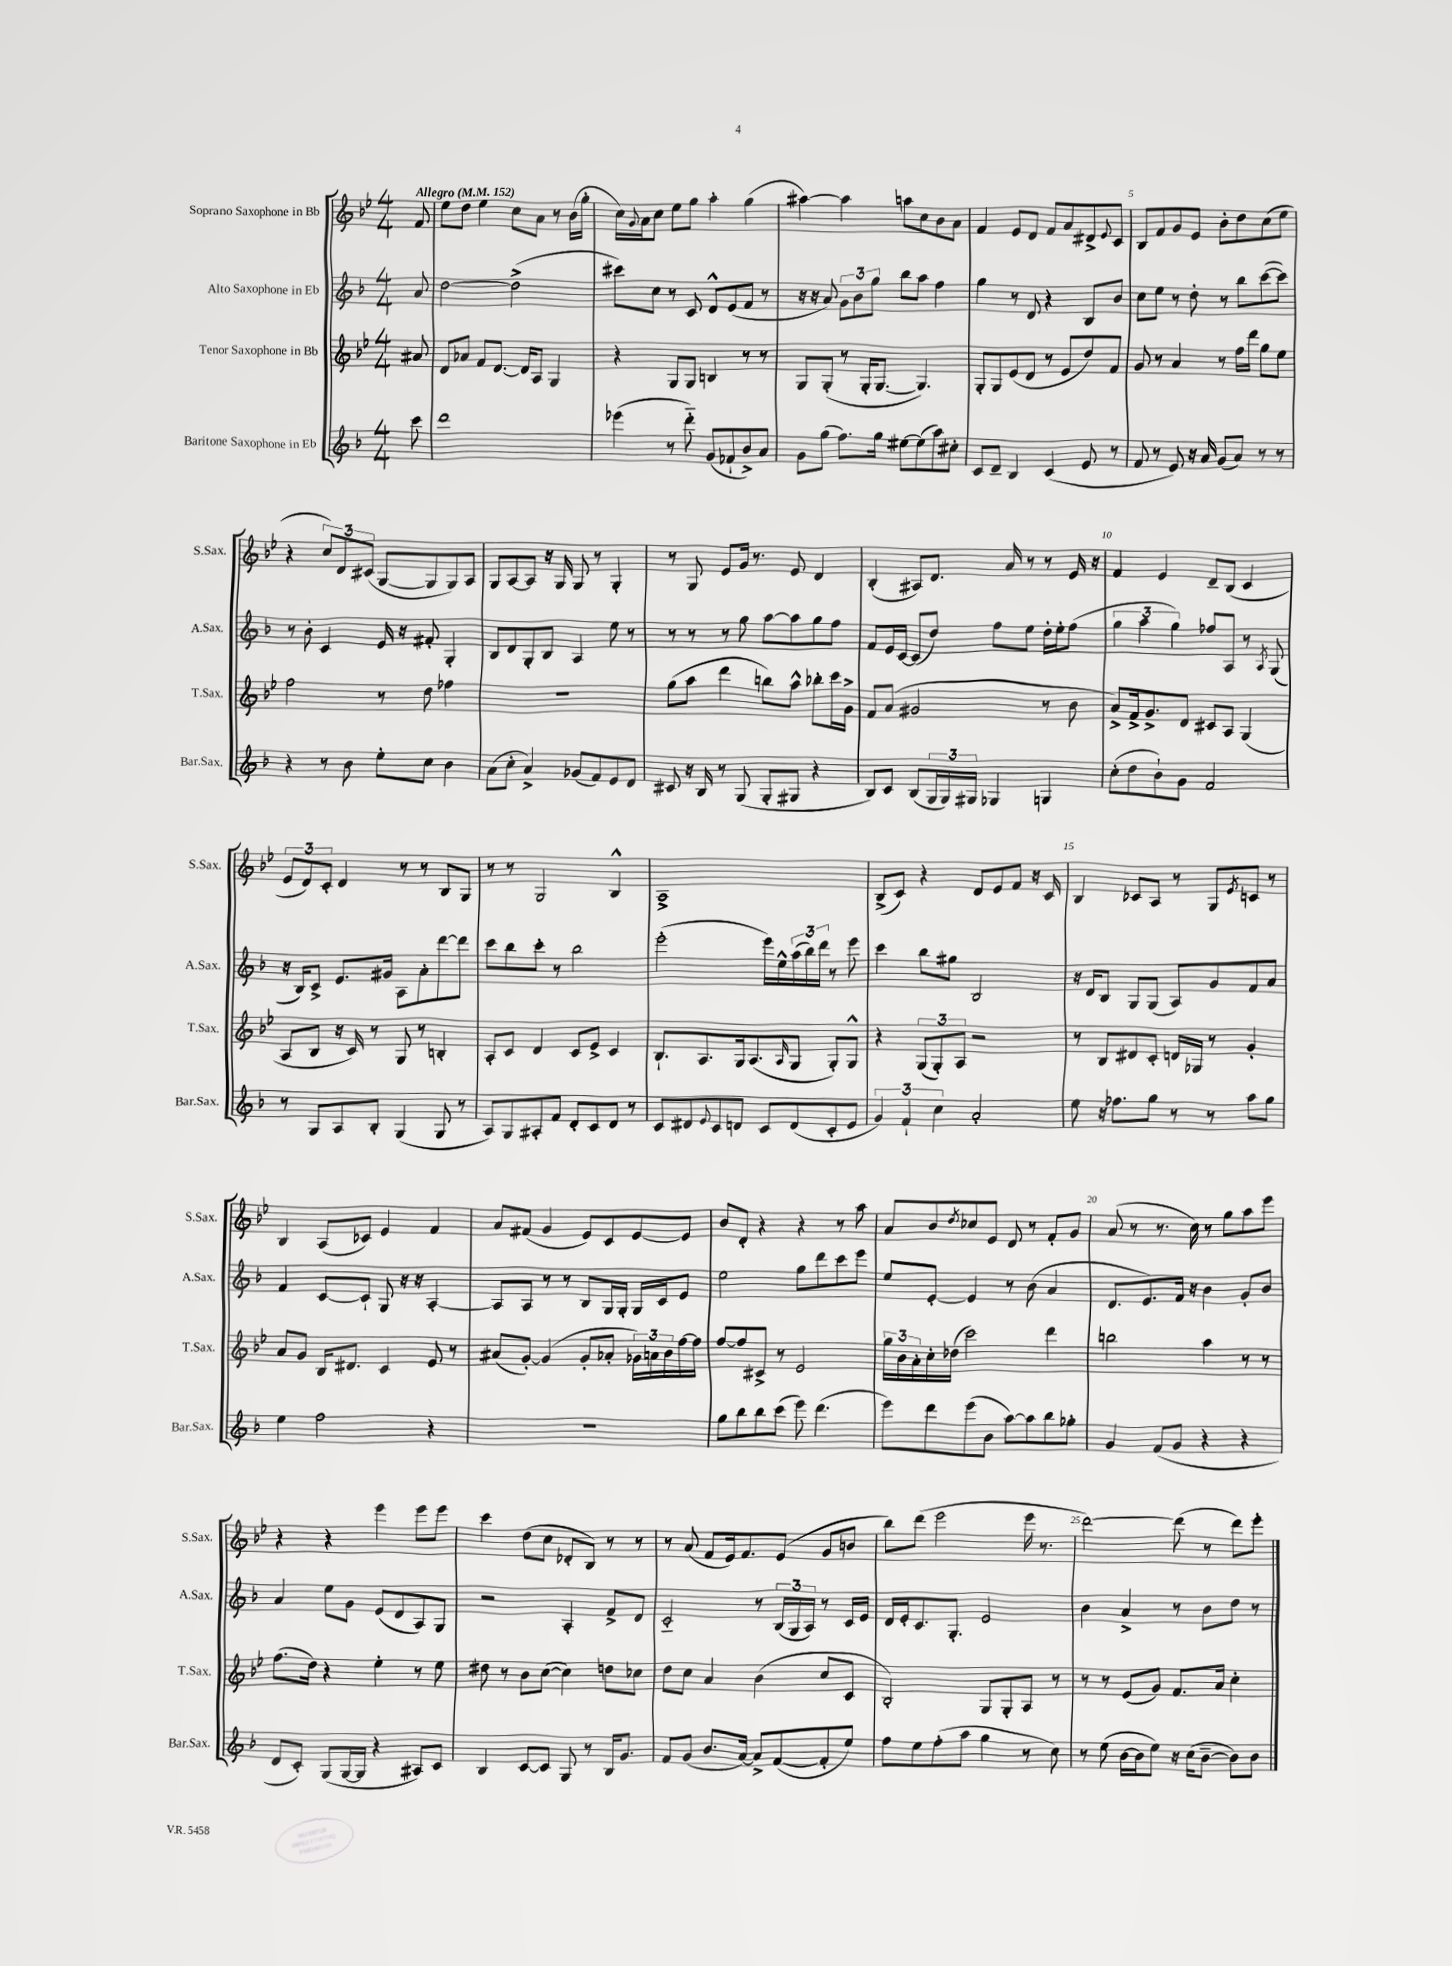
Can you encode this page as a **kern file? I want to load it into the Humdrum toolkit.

**kern	**kern	**kern	**kern
*staff4	*staff3	*staff2	*staff1
*clefG2	*clefG2	*clefG2	*clefG2
*k[b-]	*k[b-e-]	*k[b-]	*k[b-e-]
*M4/4	*M4/4	*M4/4	*M4/4
*MM152	*MM152	*MM152	*MM152
8ccc	8a#	8a	8f
=	=	=	=
1ddd	8d	[2dd	8ee-
.	8a-	.	8dd
.	8f	.	4ee-
.	[8.d	.	.
.	.	(2dd^]	8cc
.	16d]	.	.
.	8A	.	8a
.	4G	.	8r
.	.	.	(16b-
.	.	.	16gg'
=	=	=	=
(4eee-	4r	8ccc#)	16cc)
.	.	.	8qqg
.	.	.	16a
.	.	8cc	8cc
8r	8G	8r	8ee-
8ddd'~)	8G	8c	8gg
(8g	4B	8d^^	4aa'
8f-`	.	(8e	.
8b-^)	8r	8f	(4gg
8a	8r	8r	.
=	=	=	=
8g	8G	16r	[4aa#)
.	.	16r	.
(8gg	(8G'	8a)	.
8.ff)	8r	12g	4aa#]
.	.	12b-	.
.	16G'	.	.
.	.	12gg	.
16gg	[8.G	.	.
[8ee#	.	8bb-	8aa
(8ee#]	4.G])	8aa	8cc
8aa)	.	4ff	8b-
8cc#'	.	.	8a
=	=	=	=
8c	8G'	4gg	4f
8d~	8G	.	.
4B-	(8e-	8r	8e-
.	8d	8d	8d
(4c	8r	4r	8f
.	8e-	.	8a
8e	8dd)	8B-	8d#^
.	.	.	8qqe-
8r	8f	8b-	8c
=	=	=	=
8f	8g	8cc	8B-
8r	8r	8ee	8f
8e)	4a	8r	8g
16r	.	8dd'	8e-
16a	.	.	.
(8g	8r	8r	8b-'
8a)	16ff	8bb-	8dd
.	16ddd	.	.
8r	8gg	([8ccc	(8cc
8r	8ee-	8ccc])	8ee-
=	=	=	=
4r	2ff	8r	4r
.	.	8b-'	.
8r	.	4c	12cc)
.	.	.	12d
8b-	.	.	.
.	.	.	(12c#
8ee'	8r	16e	[8G
.	.	16r	.
8cc	8dd	8f#'	8G]
4b-	4ff-	4G'	8G)
.	.	.	8A
=	=	=	=
(8a	1r	8B-	8G
8cc'	.	8d	[8A
4a^)	.	8G'	8A]
.	.	8B-	16r
.	.	.	16G
(8g-	.	4A	8G
8f)	.	.	8r
8e	.	8ee	4G'
8d	.	8r	.
=	=	=	=
8c#	(8gg	8r	8r
16r	8aa	8r	8G
16B-	.	.	.
8r	4ddd	8r	8e-
(8G	.	8gg	16g
.	.	.	8.r
8G'	8bb)	[8aa	.
8G#	8aa^^	8aa]	8e-
4r	8bb-'	8gg	4d
.	16ccc	8ff	.
.	16g^	.	.
=	=	=	=
8B-)	8f	8f	(4B-'
8c	(8a	16e	.
.	.	[16c	.
(8B-	2g#	(8c]	8A#)
24G	.	8dd)	8.d
24G)	.	.	.
24G#	.	.	.
4G-	.	8ff	.
.	.	.	16a
.	.	8ee	8r
4G	8r	16dd'	8r
.	.	16ee'	.
.	8b-	(8ff	16e-
.	.	.	16r
=	=	=	=
(8cc'	8a^)	6gg	4f
8dd	16f^	.	.
.	.	6aa	.
.	8.g^	.	.
8b-`)	.	.	4e-
.	.	6gg)	.
8g	8d	.	.
2f	8c#	8ff-	8d~
.	8A	8A	(8B-
.	(4G	8r	4c
.	.	8qA	.
.	.	(8G	.
=	=	=	=
8r	8A	16r	12e-
.	.	16B-)	.
.	.	.	12d)
8G	8B-	8c^	.
.	.	.	12c'
8A	16r	8.e	4d
.	16c)	.	.
8B-'	8r	.	.
.	.	16g#	.
(4G	8G	8A	8r
.	8r	8a'	8r
8G	4B'	[8ddd	8B-
8r	.	8ddd]	8G
=	=	=	=
8A)	8A'	8ccc	8r
8G	8c	8bb-	8r
8A#'	4d	8ccc'	2G
8f	.	8r	.
8d'	8c	2bb-	.
8c	8e-^	.	.
8d	4c	.	4B-^^
8r	.	.	.
=	=	=	=
8c	8.B-`	(2eee'	1A^
8d#	.	.	.
.	8.A	.	.
8qqe	.	.	.
8c	.	.	.
8d	16G	.	.
.	(8.A	.	.
8c	.	16eee)	.
.	.	16ee^^	.
.	16qqA	.	.
(8d	8G	(24aa	.
.	.	24bb-)	.
.	.	24ddd	.
8c'	8G')	8r	.
8e	8G^^	8eee	.
=	=	=	=
6g)	4r	4ccc	(8B-^
.	.	.	8c)
6f`	.	.	.
.	(12G	8bb-	4r
6cc	12G')	.	.
.	.	8gg#	.
.	12A	.	.
2a'	2r	2B-	8d
.	.	.	8e-
.	.	.	8f
.	.	.	16r
.	.	.	16c
=	=	=	=
8ee	8r	16r	4B-
.	.	16d	.
16r	8B-	8B-	.
8.ff-	.	.	.
.	8d#	8G	8c-
8gg	8c'	(8G	8A
8r	16d	8A)	8r
.	16G-	.	.
8r	8r	8g	8G
.	.	.	8qe-
8aa	4g'	8f	8c
8gg	.	8a	8r
=	=	=	=
4ee	8a	4f	4B-
.	8g	.	.
2ff	16B-	[8c	(8A
.	8.d#	.	.
.	.	8c`]	8c-)
.	4c	8G	4e-
.	.	16r	.
.	.	16r	.
4r	8e-	[4A'	4f
.	8r	.	.
=	=	=	=
1r	(8a#	8A]	8a
.	[8g')	8A	(8f#
.	(4g]	8r	4g
.	.	8r	.
.	8g'	8B-	8e-)
.	8a-'	16G	8c
.	.	16G'	.
.	24g-)	16G	[8e-
.	24a	.	.
.	.	16c	.
.	24b-	.	.
.	[16ff	8e	8e-]
.	16ff]	.	.
=	=	=	=
8gg	[8ff	2ee	8b-
8bb-	8ff]	.	8d'
8bb-	8c#^	.	4r
(8ccc	8r	.	.
8eee)	2e-	8gg	4r
(4.ddd	.	8ddd	.
.	.	8ccc	8r
.	.	8eee	8aa
=	=	=	=
8eee)	24gg	8ee	8a
.	24b-	.	.
.	24a'	.	.
8ddd	16cc'	[8e'	8b-
.	(16dd-	.	.
.	.	.	8qdd
(8eee	2ccc)	4e]	8cc-
8b-	.	.	8e-
[8aa)	.	8r	8d
8aa]	.	(8b-	8r
8bb-	4ddd	4a	8f'
8gg-'	.	.	8g
=	=	=	=
4g	2bb	8.d	(8a
.	.	.	8r
.	.	8.e)	.
(8f	.	.	8.r
8g	.	16f	.
.	.	16r	16cc)
4r	4aa	4b-	8r
.	.	.	8gg
4r	8r	8g'	8aa
.	8r	8b-	8eee-
=	=	=	=
8d	(8.ff	4a	4r
8c')	.	.	.
.	16dd)	.	.
(8G	4r	8ee	4r
[16G	.	8g	.
16G]	.	.	.
4r	4ee-'	(8e	4eee-
.	.	8d	.
8A#)	8r	8A)	8eee-
8c	8ee-	8G	8eee-
=	=	=	=
4B-	8dd#	2r	4ccc
.	8r	.	.
[8c	8b-	.	(8dd
8c]	([8cc	.	8cc
8G	4cc])	4A'	8d-'
8r	.	.	8B-)
16B-	8dd	8f^	8r
8.g	.	.	.
.	8cc-	8d	8r
=	=	=	=
8f	8dd	2c'~	8r
(8g	8cc	.	(8a
8.b-	4a	.	8f
.	.	.	16e-)
[16a)	.	.	8.f
8a^]	(4b-	8r	.
([8f	.	(24B-	(8e-
.	.	24G	.
.	.	24A)	.
8f']	8cc	8r	8g
8ee)	8c	16c	8b
.	.	16e	.
=	=	=	=
8ff	2B-')	16d	8bb-)
.	.	16e'	.
8ee	.	8.c	(8ddd
(8ff'	.	.	2eee-
.	.	8.G'	.
8aa	.	.	.
4gg	8G	2e	.
.	8G'	.	.
8r	8A	.	16eee-
.	.	.	8.r
8cc)	8r	.	.
=	=	=	=
8r	8r	4b-	[2ddd)
(8ee	8r	.	.
[16b-	(8e-	4a^	.
16b-]	.	.	.
8ee)	8g)	.	.
16r	8.f	8r	(8ddd]
(16cc	.	.	.
[8b-~	.	8b-	8r
.	16a	.	.
8b-])	4cc'	8dd	8ddd)
8b-	.	8r	8eee-'
==	==	==	==
*-	*-	*-	*-
